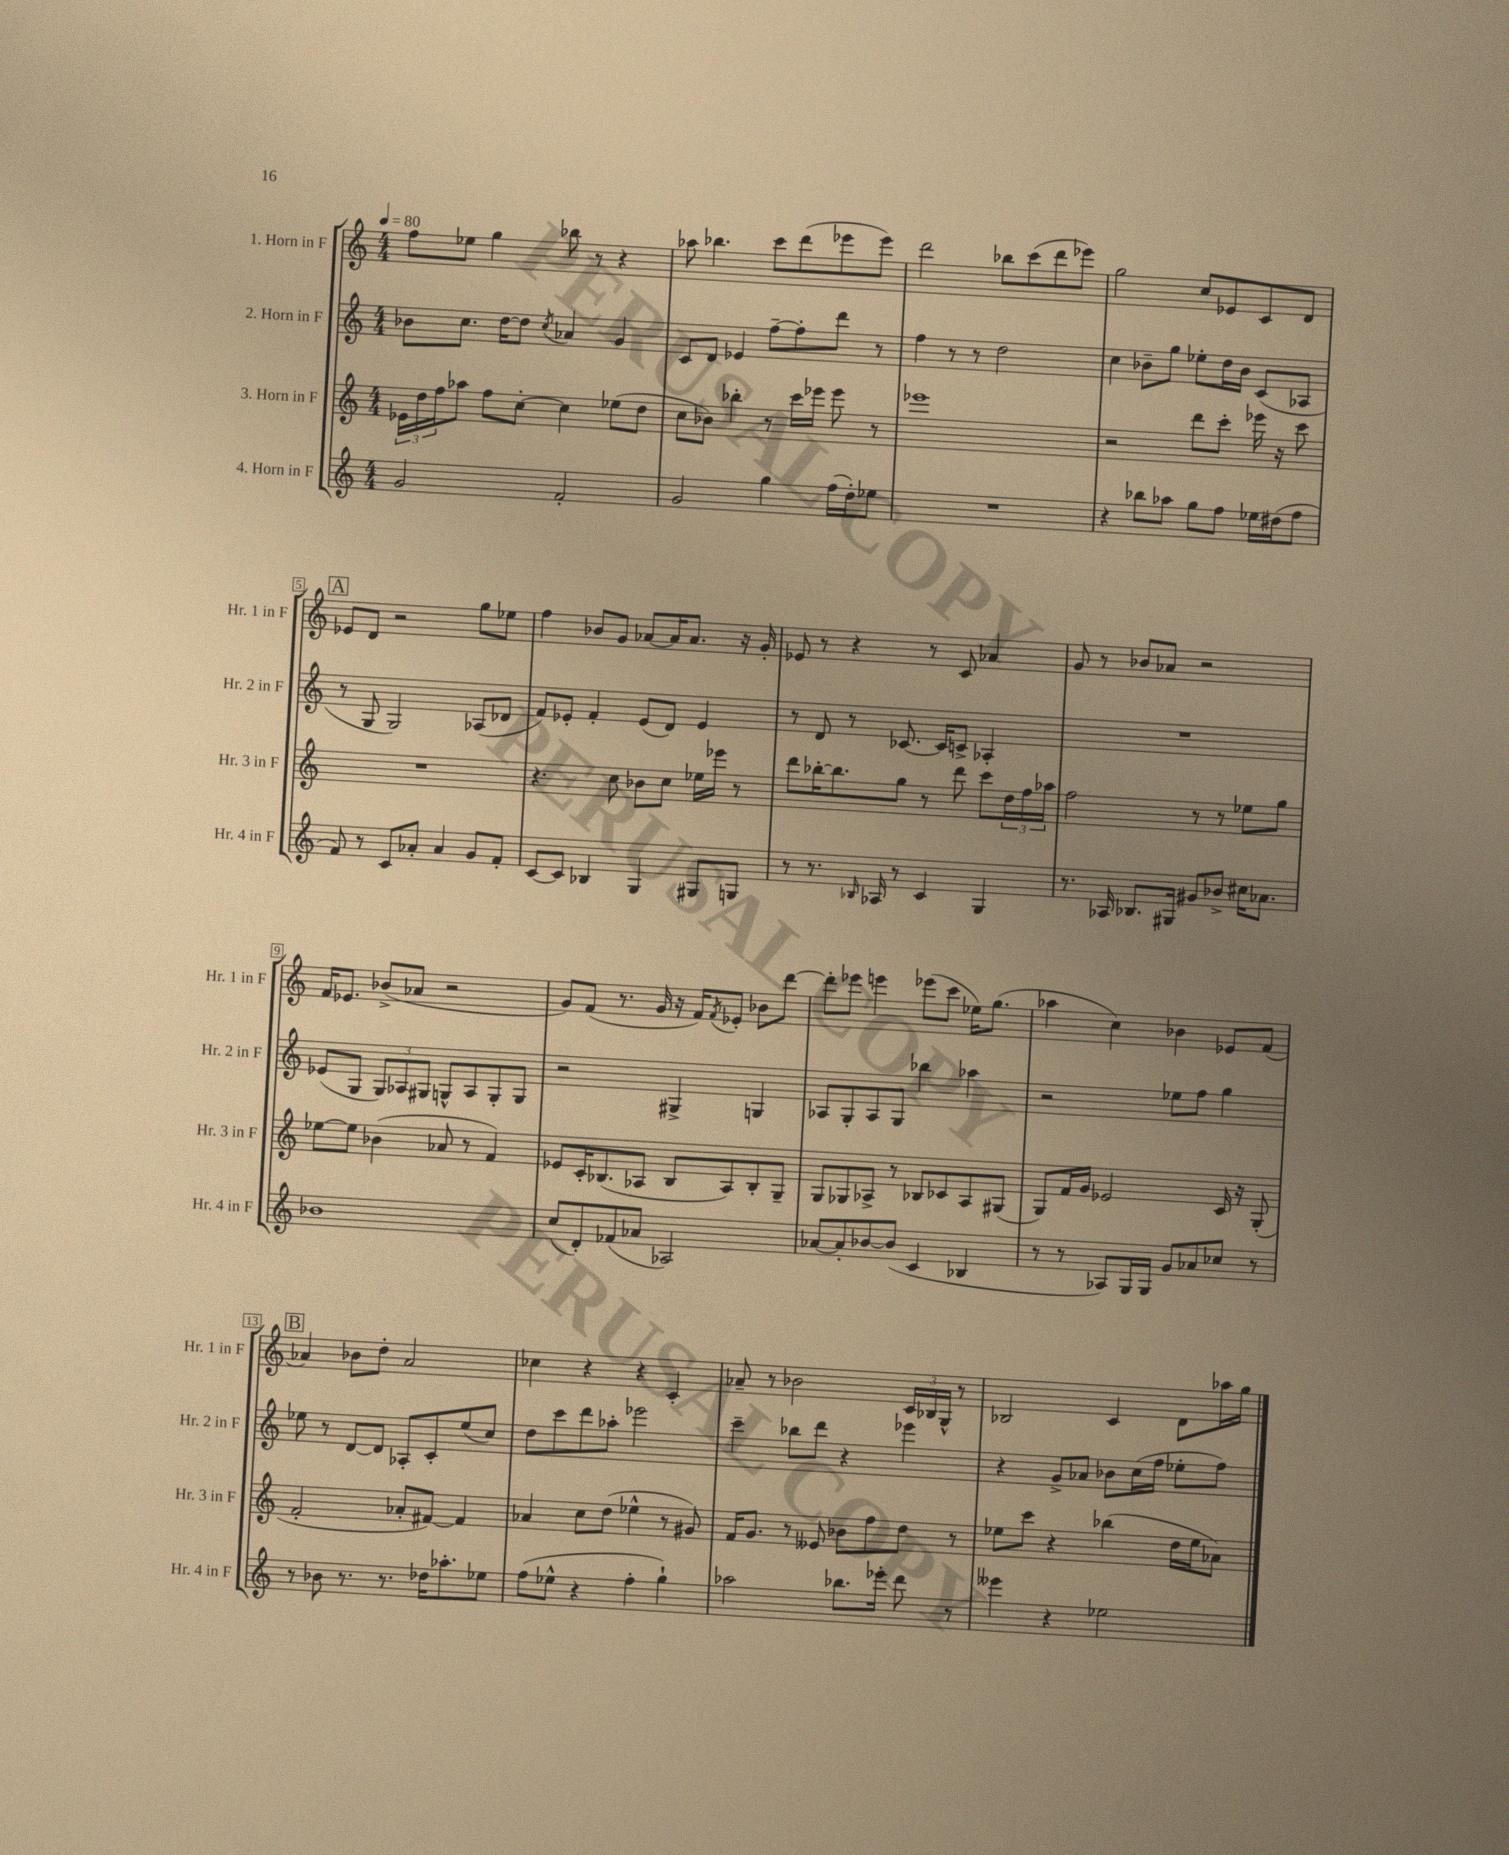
<<
\new StaffGroup <<
\new Staff = "s0" \with { instrumentName = "1. Horn in F" shortInstrumentName = "Hr. 1 in F" } {
    \clef treble \key c \major \numericTimeSignature \time 4/4 \tempo 4 = 80
    f''8 ees''8 g''4 bes''8 r8 r4 |
    aes''8 bes''4. c'''8 d'''8( ees'''8 ees'''8) |
    d'''2 bes''8 c'''8( d'''8 ees'''8) |
    g''2 c''8 ees'8 c'8 d'8 |
    \mark \markup { \box "A" } ees'8 d'8 r2 g''8 ees''8 |
    f''4 bes'8 g'8 aes'8~ aes'16 aes'8. r16 g'16-. |
    ees'8 r8 r4 r8 c'8 aes'4 |
    g'8 r8 bes'8 aes'8 r2 |
    f'16 ees'8. bes'8->( aes'8 r2 |
    g'8) f'8( r8. g'16 r16 f'16) \acciaccatura { f'8 } ees'8-. bes'8 d'''8~ |
    d'''8-. ees'''8 e'''4 ees'''8( c'''8 ees''16) g''8.( |
    aes''4 c''4) bes'4 ees'8 f'8( |
    \mark \markup { \box "B" } aes'4) bes'8 d''8-. aes'2 |
    ces''4 r4 r4 c'4-. |
    aes'8-- r8 bes'2 \tuplet 3/2 { c'16 bes16 g16-^ } r8 |
    bes2 c'4 d'8 aes''16 g''16 \bar "|." |
}
\new Staff = "s1" \with { instrumentName = "2. Horn in F" shortInstrumentName = "Hr. 2 in F" } {
    \clef treble \key c \major \numericTimeSignature \time 4/4
    bes'8 c''8. d''16~ d''8 \acciaccatura { c''8 } aes'4 g'4 |
    c'8 d'8 ees'4 f''8~-- f''8-. d'''8 r8 |
    f''4 r8 r8 d''2 |
    c''4 bes'8-- g''8 ees''8-. d''16 bes'16 c'8( aes8 |
    \mark \markup { \box "A" } r8 g8 g2) aes8( des'8 |
    f'8) ees'8-. f'4-. ees'8( d'8) ees'4 |
    r8 d'8 r8 ces'8.~ ces'16 c'8-> aes4-. |
    R1 |
    ees'8( g8 \tuplet 3/2 { g8) aes8 gis8 } g8-^ aes8 g8-. g8 |
    r2 gis4-> g4 |
    aes8 g8-. aes8 g8 bes''4 aes''4 |
    r2 ees''8 f''8 g''4 |
    \mark \markup { \box "B" } ees''8 r8 d'8~ d'8 aes8-. c'8-. ees''8( c''8) |
    d''8 c'''8 d'''8 aes''8-. ees'''2 |
    c'''4-- bes''8 d'''8 r4 ees'''4 |
    r4 g'8-> aes'8 bes'8 c''16( f''16 ees''8-. f''8) \bar "|." |
}
\new Staff = "s2" \with { instrumentName = "3. Horn in F" shortInstrumentName = "Hr. 3 in F" } {
    \clef treble \key c \major \numericTimeSignature \time 4/4
    \tuplet 3/2 { ees'16 d''16 f''16 } aes''8 f''8 c''8~-. c''4 ees''8( d''8 |
    c''8 bes'8) bes''4-. r8 c'''16 ees'''16 ees'''8 r8 |
    ees'''1 |
    r2 d'''8 c'''8-. ees'''16 r16 c'''8 |
    \mark \markup { \box "A" } R1 |
    r4. c''8 bes'8 c''8 ees''16 ees'''16 r8 |
    d'''8 bes''16~-. bes''8. g''8 r8 d'''8 c'''8 \tuplet 3/2 { d''16 f''16 aes''16 } |
    f''2 r8 r8 ees''8 g''8 |
    ees''8~ ees''8 bes'4( aes'8 r8 f'4) |
    ees'8 c'16-. bes8.( aes8 bes8 aes8) bes8-. g8-- |
    g8 ges8 aes8-> r8 bes8 ces'8 aes8 gis8( |
    g8) f'16 g'16 ees'2 c'16 r16 g8-.( |
    \mark \markup { \box "B" } f'2-. aes'8-. fis'8~) fis'4 |
    aes'4 c''8 d''8( ees''4-^ r8 gis'8) |
    f'16 g'8. r8 eeses'8 bes'8 f''8 d''8 r8 |
    ees''8 c'''8 r4 bes''4( d''16 ees''16 aes'8) \bar "|." |
}
\new Staff = "s3" \with { instrumentName = "4. Horn in F" shortInstrumentName = "Hr. 4 in F" } {
    \clef treble \key c \major \numericTimeSignature \time 4/4
    g'2 f'2-. |
    g'2 g''4 f''16( d''16-.) ees''8 |
    R1 |
    r4 bes''8 aes''8 g''8 f''8 ees''16 dis''16( f''8 |
    \mark \markup { \box "A" } f'8) r8 c'8 aes'8-. aes'4 g'8 f'8-. |
    c'8~ c'8 bes4 g4 gis8 g8 |
    r8 r8. \grace { bes16 } aes16 r8 c'4 g4 |
    r8. aes16 bes8. gis16 gis'8 bes'8-> cis''16 aes'8. |
    bes'1 |
    c''8( d'8-.) fes'8( aes'8 aes2) |
    aes'8~ aes'8-. bes'8~ bes'8( c'4 bes4 |
    r8 r8 aes8) g16 g16 g'8 aes'8 ces''8 r8 |
    \mark \markup { \box "B" } r8 bes'8 r8. r8. des''16 aes''8.-. ees''8 |
    f''8( ees''8-^ r4 f''4-. g''4-!) |
    aes''2 bes''8. ees'''16-. d'''8 r8 |
    eeses'''4 r4 ees''2 \bar "|." |
}
>>
>>
\layout { \context { \Score \override BarNumber.stencil = #(make-stencil-boxer 0.1 0.3 ly:text-interface::print) } }
